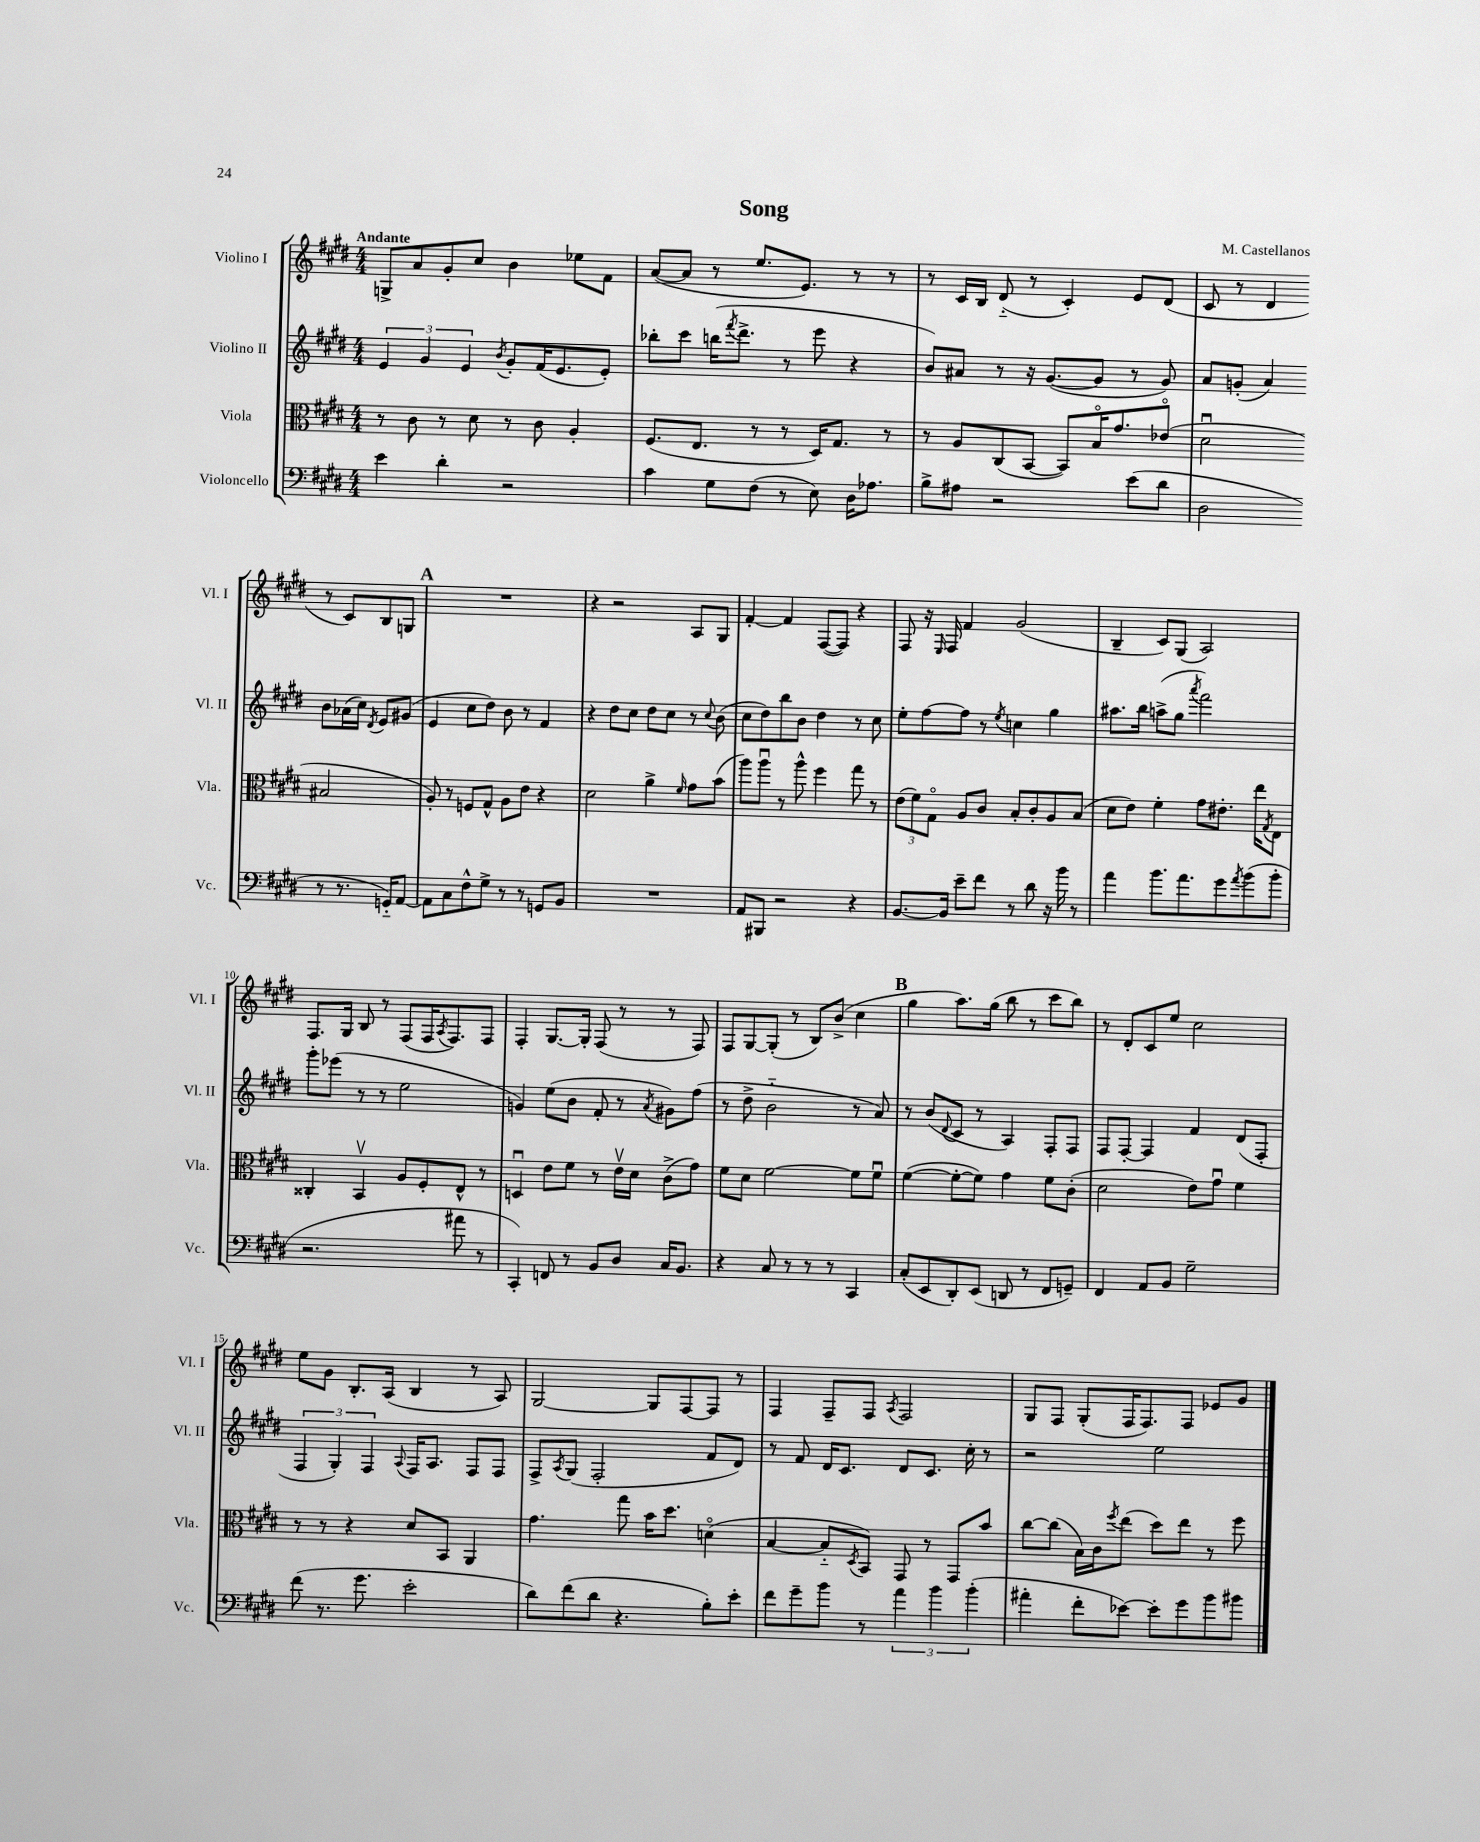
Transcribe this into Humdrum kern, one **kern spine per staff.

**kern	**kern	**kern	**kern
*staff4	*staff3	*staff2	*staff1
*clefF4	*clefC3	*clefG2	*clefG2
*k[f#c#g#d#]	*k[f#c#g#d#]	*k[f#c#g#d#]	*k[f#c#g#d#]
*M4/4	*M4/4	*M4/4	*M4/4
4e	8r	6e	8G^
.	8c#	.	8a
.	.	6g#	.
4d#'	8r	.	8g#'
.	.	6e	.
.	8d#	.	8cc#
.	.	8qb	.
2r	8r	8g#'	4b
.	8c#	(16f#	.
.	.	8.e	.
.	4A'	.	8ee-
.	.	8e')	8f#
=	=	=	=
4c#	(8.F#	8bb-'	([8a
.	.	8ccc#	8a]
.	8.E	.	.
8G#	.	(16bb	8r
.	.	8qfff#	.
.	.	8.ddd#^	.
(8F#	8r	.	8.ee
8r	8r	8r	.
.	.	.	8.e)
8E)	16D#)	8eee	.
.	8.G#	.	.
16D#	.	4r	8r
8.A-	.	.	.
.	8r	.	8r
=	=	=	=
8B^	8r	8b)	8r
8A#	8A	8a#	16c#
.	.	.	16B
2r	(8C#	8r	(8d#'~
.	[8BB	16r	8r
.	.	([8.g#	.
.	8BB])	.	4c#')
.	16Bo	8g#]	.
.	8.g#	.	.
(8e	.	8r	8e
8d#	(8e-o	8g#)	(8d#
=	=	=	=
2D#	2d#u	8a	8c#
.	.	(8g'	8r
.	.	4a)	4d#
8r	2B#	8b	8r
8.r	.	(16a-	8c#)
.	.	16cc#)	.
.	.	8qd#	.
.	.	8e	8B
16GG'~)	.	.	.
[8AA	.	(8g#	8G
=	=	=	=
8AA]	8A')	4e	1r
8C#	8r	.	.
8F#^^	8F	8cc#	.
8G#^	8G#^^	8dd#)	.
8r	8A	8b	.
8r	8e	8r	.
8GG	4r	4f#	.
8BB	.	.	.
=	=	=	=
1r	2d#	4r	4r
.	.	8dd#	2r
.	.	8cc#	.
.	4a^	8dd#	.
.	.	8cc#	.
.	16qqf#	.	.
.	8g#	8r	8A
.	.	8qqcc#	.
.	(8b	(8b	8G#
=	=	=	=
8AA	8aa)	8cc#	[4f#'
8BBB#	8aau	8dd#)	.
2r	8r	8bb	4f#]
.	8aa^^	8b	.
.	4ff#	4dd#	([8F#
.	.	.	8F#])
4r	8gg#	8r	4r
.	8r	8cc#	.
=	=	=	=
[8.BB	(12e	8ee'	8F#
.	12f#)	.	.
.	.	[8ff#	16r
.	12G#o	.	.
.	.	.	16qqE
16BB]	.	.	16F#
8e~	8A	8ff#]	4f#
8f#	8c#	8r	.
.	.	8qee	.
8r	8B'	4cc	(2g#
8d#	8c#'	.	.
16r	8A	4gg#	.
16b	.	.	.
8r	(8B	.	.
=	=	=	=
4a	8d#	8.aa#	4B~
.	8e)	.	.
.	.	16bb	.
8.b	4f#'	(8aa^	8c#)
.	.	8gg#	(8G#
8.a	.	.	.
.	.	8qaaa	.
.	8g#	2fff#)	2A)
8g#	8.e#'	.	.
8qa	.	.	.
(8b	.	.	.
.	16ee	.	.
.	8qG#	.	.
8b'	8E	.	.
=	=	=	=
2.r	4C##'	8ggg#'	8.F#
.	.	(8eee-	.
.	.	.	16G#
.	4BBv	8r	8B
.	.	8r	8r
.	8A	2ee	(8F#
.	8F#'	.	16F#
.	.	.	8qA
.	.	.	8.F#)
8a#	8E^^	.	.
8r	8r	.	8F#
=	=	=	=
4CC#')	4Du	4g)	4F#'
8FF	8e	(8ee	[8.G#
8r	8f#	8b	.
.	.	.	16G#']
8BB	8r	8f#'	(8F#
8D#	16ev	8r	8r
.	16d#	.	.
.	.	8qa	.
16C#	(8c#^	8g#)	8r
8.BB	.	.	.
.	8g#)	(8ff#	8F#)
=	=	=	=
4r	8f#	8r	8F#
.	8d#	8dd#^	[8G#
8C#	[2f#	2b'~	(8G#']
8r	.	.	8r
8r	.	.	8B)
8r	.	.	(8b^
4CC#	8f#]	8r	4cc#
.	8f#u	8a)	.
=	=	=	=
(8C#'	([4f#	8r	4gg#
8EE	.	(8b	.
.	.	8qqd#	.
8DD#')	8f#'_	8c#	8.aa)
(8EE	8f#])	8r	.
.	.	.	(16gg#
8DD	4g#	4A)	8bb
8r	.	.	8r
8FF#	8f#	8F#'	8ccc#
8GG~)	(8c#'	8F#	8bb)
=	=	=	=
4FF#	2d#	8F#	8r
.	.	[8F#'	8d#'
8AA	.	4F#]	8c#
8BB	.	.	8ee
2G#~	8e)	4f#	2cc#
.	8g#u	.	.
.	4f#	(8d#	.
.	.	8F#'	.
=	=	=	=
(8f#	8r	6F#	8ee
8.r	8r	.	8g#
.	.	6G#')	.
.	4r	.	8.B'
8.g#	.	.	.
.	.	6F#	.
.	.	.	(16A
.	.	8qqA	.
2e'	8d#	16F#	4B
.	.	8.A	.
.	8BB	.	.
.	4AA	8F#	8r
.	.	8F#	8A)
=	=	=	=
8d#)	4.g#	8F#^	[2G#
.	.	8qA	.
(8f#	.	(8G#	.
8d#	.	2F#'	.
4.r	8gg#	.	.
.	16b	.	8G#]
.	8.dd#	.	.
.	.	.	[8F#
8B')	(4do	8f#	8F#]
8e'	.	8d#)	8r
=	=	=	=
8f#	[4B	8r	4F#
8g#~	.	8f#	.
8b	8B'~]	16d#	8F#~
.	.	8.c#	.
.	8qD#	.	.
8r	8BB)	.	8F#
.	.	.	8qA
6a	8GG#	8d#	2F#
.	8r	8.c#	.
6b	.	.	.
.	8GG#	.	.
.	.	16cc#'	.
(6b'	.	.	.
.	8b	8r	.
=	=	=	=
4a#'	[8cc#	2r	8G#
.	(8cc#]	.	8F#
8f#'	16B)	.	(8G#'
.	16c#	.	.
.	8qff#	.	.
[8e-)	(8ee	.	16F#
.	.	.	8.F#)
8e-']	8dd#)	2ee	.
8g#	8ee	.	8F#
8b	8r	.	8e-
8b#	8ff#	.	8g#
==	==	==	==
*-	*-	*-	*-
